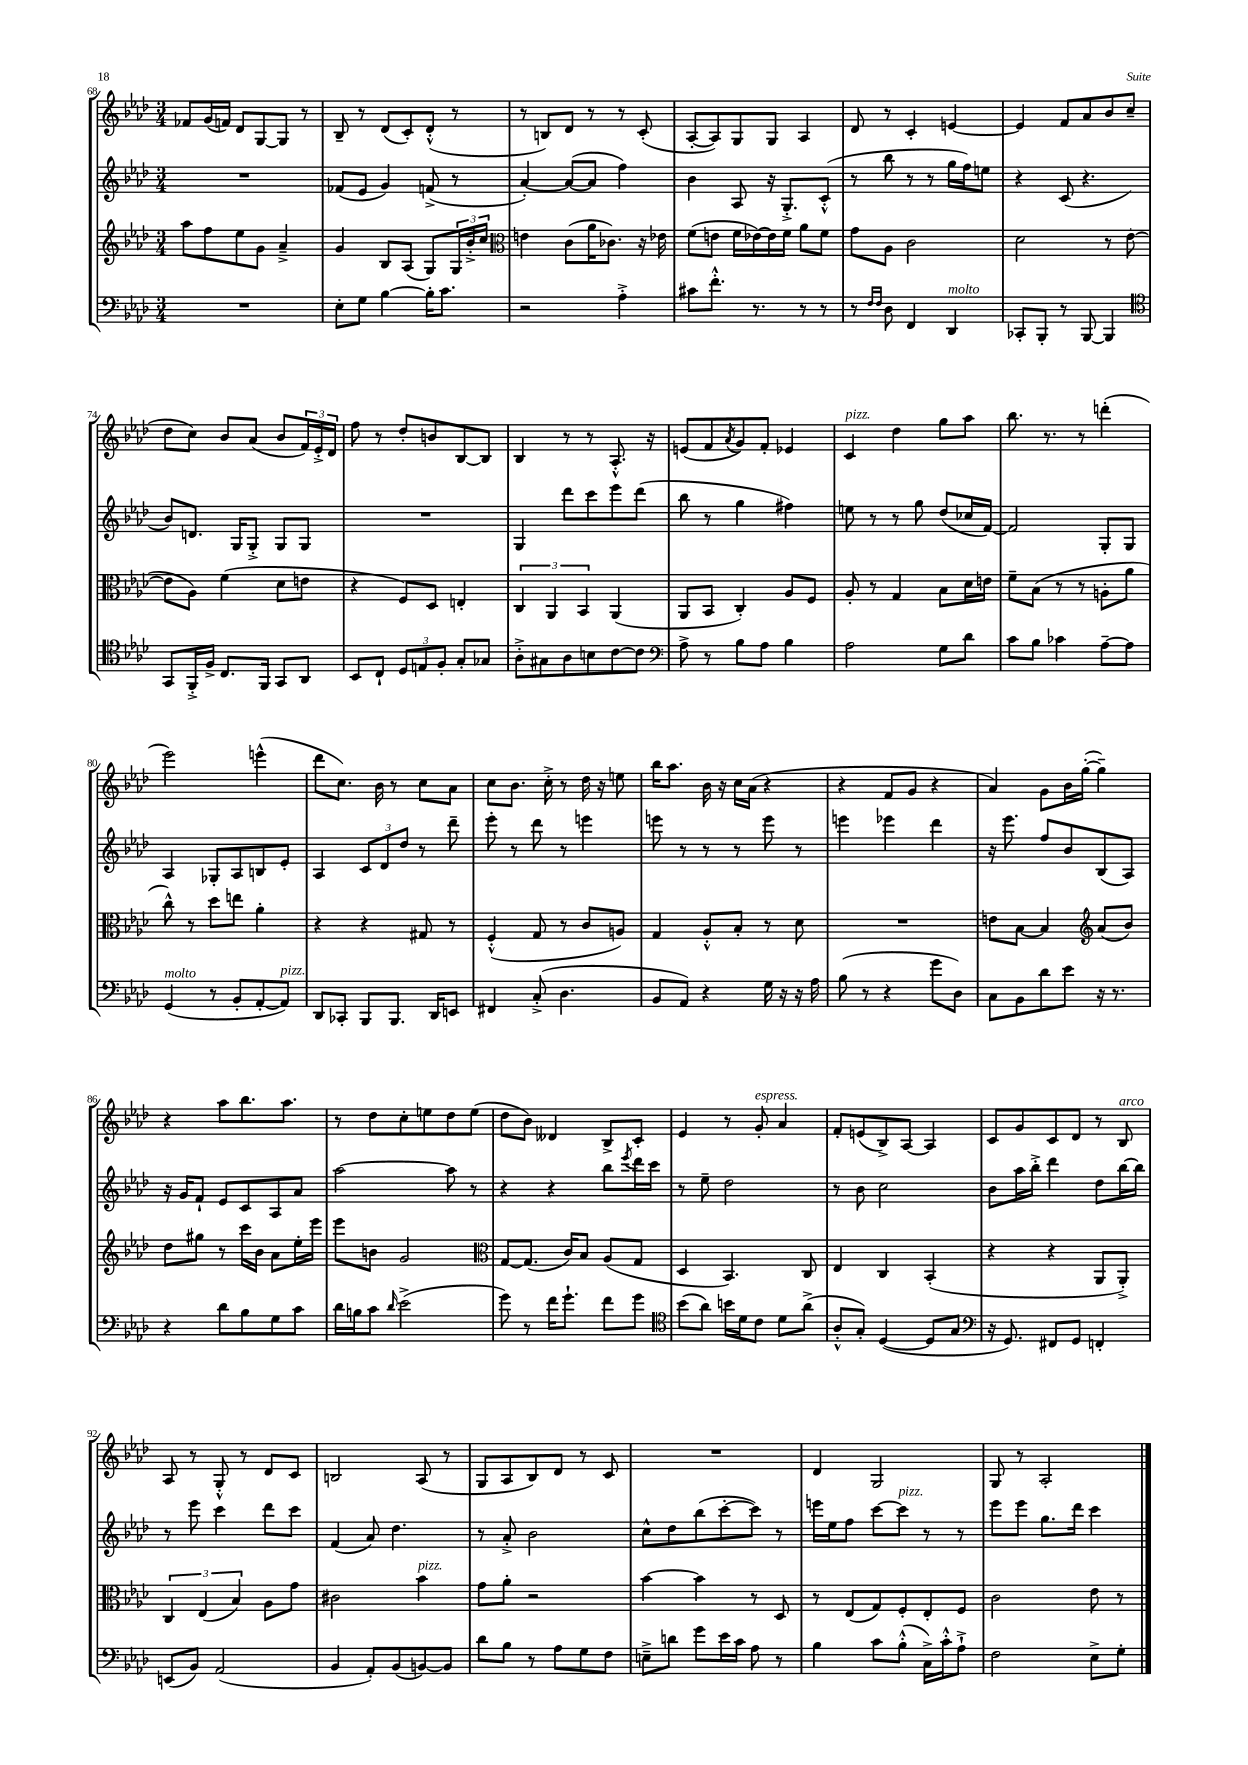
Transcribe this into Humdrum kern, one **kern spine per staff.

**kern	**kern	**kern	**kern
*part4	*part3	*part2	*part1
*staff4	*staff3	*staff2	*staff1
*clefF4	*clefG2	*clefG2	*clefG2
*k[b-e-a-d-]	*k[b-e-a-d-]	*k[b-e-a-d-]	*k[b-e-a-d-]
*M3/4	*M3/4	*M3/4	*M3/4
=68	=68	=68	=68
2.r	8aa-\L	2.r	8f-X/L
.	8ff\	.	(16g/L
.	.	.	16fn/JJ)
.	8ee-\	.	8d-/L
.	8g\J	.	[8G/
.	4a-~^/	.	8G/J]
.	.	.	8r
=69	=69	=69	=69
8E-'\L	4g/	(8f-X/L	8B-~/
8G\J	.	8e-/J	8r
[4B-\	8B-/L	4g/)	(8d-/L
.	(8A-/J	.	8c'/)
16B-'\KL]	8G/L)	(8fn^/	(8d-'^^/J
8.c\J	.	.	.
.	24G/L	8r	8r
.	24b-'^/	.	.
.	24cc/JJ	.	.
=70	=70	=70	=70
*	*clefC3	*	*
2r	4en\	[4a-'/)	8r
.	.	.	8Bn/L)
.	(8c\L	(8a-/L_	8d-/J
.	16a-\K	8a-/J]	8r
.	8.c-X\J)	.	.
4A-'^\	.	4ff\)	8r
.	16r	.	(8c'/
.	16e-X\	.	.
=71	=71	=71	=71
8c#X\L	(8f\L	4b-\	[8A-'/L
8.f'^^\J	8en\J	.	8A-/])
.	16f\LL	8A-/	8G/
8.r	[16e-X\)	.	.
.	16e-\]	16r	8G/J
.	16f\JJ	8.G'^/L	.
8r	8a-\L	.	4A-/
8r	8f\J	(8c'^^/J	.
=72	=72	=72	=72
8r	8g\L	8r	8d-/
16qqF/LL	.	.	.
16qqF/JJ	.	.	.
8D-\	8A-\J	8bb-\	8r
4FF/	2c\	8r	4c'/
.	.	8r	.
!LO:TX:a:i:t=molto	!	!	!
4DD-/	.	16gg\LL	[4en/
.	.	16ff\J)	.
.	.	8een\J	.
=73	=73	=73	=73
8CC-X'/L	2d-\	4r	4e/]
8BBB-'/J	.	.	.
8r	.	(8c/	8f/L
[8BBB-/	.	4.r	8a-/
4BBB-/]	8r	.	8b-/
.	([8e-\	.	(8cc~/J
!!LO:LB:g=z
=74	=74	=74	=74
*clefC4	*	*	*
8GG/L	8e-\L]	8b-/L)	8dd-\L
16FF'^/L	8A-\J)	8.dn/J	8cc\J)
16F^/JJ	.	.	.
8.C/L	(4f\	.	8b-/L
.	.	16G/KL	.
.	.	8G'^/J	(8a-/J
16FF/Jk	.	.	.
8GG/L	8d-\L	8G/L	8b-/L
8AA-/J	8en\J	8G/J	24f/L)
.	.	.	24e-'^/
.	.	.	24d-/JJ
=75	=75	=75	=75
8BB-/L	4r	2.r	8ff\
8C`/J	.	.	8r
12D-/L	8F/L)	.	8dd-'/L
12En/	.	.	.
.	8D-/J	.	8bn/
12F'/J	.	.	.
8G'/L	4En'/	.	[8B-/
8G-X/J	.	.	8B-/J]
=76	=76	=76	=76
8A-'^\L	6C/	4G/	4B-/
8G#X\	.	.	.
.	6AA-/	.	.
8A-\	.	8ddd-\L	8r
.	6BB-/	.	.
8Bn\	.	8ccc\	8r
[8c\	(4AA-/	8eee-\	8.A-'^^/
8c\J]	.	(8ddd-\J	.
.	.	.	16r
=77	=77	=77	=77
*clefF4	*	*	*
8A-^\	8AA-/L	8bb-\	(8en/L
8r	8BB-/J	8r	8f/
.	.	.	8qa-/
8B-\L	4C'/)	4gg\	8g/)
8A-\J	.	.	8f'/J
4B-\	8A-/L	4ff#X\)	4e-X/
.	8F/J	.	.
=78	=78	=78	=78
!	!	!	!LO:TX:a:i:t=pizz.
2A-\	8A-'/	8een\	4c/
.	8r	8r	.
.	4G/	8r	4dd-\
.	.	8gg\	.
8G\L	8B-\L	(8dd-/L	8gg\L
8d-\J	16d-\L	16cc-X/L	8aa-\J
.	16en\JJ	[16f/JJ)	.
=79	=79	=79	=79
8c\L	8f~\L	2f/]	8.bb-\
8B-\J	(8B-\J	.	.
.	.	.	8.r
4c-X\	8r	.	.
.	8r	.	8r
[8A-~\L	8An'\L	8G'/L	(4dddn'\
8A-\J]	8a-\J	8G/J	.
!!LO:LB:g=z
=80	=80	=80	=80
!LO:TX:a:i:t=molto	!	!	!
(4GG/	8cc^^\)	4A-/	2eee-\)
.	8r	.	.
8r	8dd-\L	8G-X'/L	.
8BB-'/L	8een\J	8A-/	.
[8AA-'/	4a-'\	8Bn/	(4eeen^^\
!LO:TX:a:i:t=pizz.	!	!	!
8AA-/J])	.	8e-'/J	.
=81	=81	=81	=81
8DD-/L	4r	4A-/	8ddd-\L
8CC-X'/J	.	.	8.cc\J)
8BBB-/L	4r	12c/L	.
.	.	.	16b-\
.	.	12d-/	.
8.BBB-/J	.	.	8r
.	.	12dd-/J	.
.	8G#X/	8r	8cc\L
16DD-/KL	.	.	.
8EEn/J	8r	8ddd-~\	8a-\J
=82	=82	=82	=82
4FF#X/	(4F'^^/	8eee-'\	8cc\L
.	.	8r	8.b-\J
(8C'^/	8G/	8ddd-\	.
.	.	.	16cc'^\
4.D-\	8r	8r	8r
.	8c/L	4eeen\	16dd-\
.	.	.	16r
.	8An/J)	.	8een\
=83	=83	=83	=83
8BB-/L	4G/	8eeen\	16bb-\KL
.	.	.	8.aa-\J
8AA-/J)	.	8r	.
4r	8A-'^^/L	8r	16b-\
.	.	.	16r
.	8B-'/J	8r	16cc\LL
.	.	.	(16a-\JJ
16G\	8r	8eee\	4r
16r	.	.	.
16r	8d-\	8r	.
16A-\	.	.	.
=84	=84	=84	=84
(8B-\	2.r	4eeen\	4r
8r	.	.	.
4r	.	4eee-X\	8f/L
.	.	.	8g/J
8g\L	.	4ddd-\	4r
8D-\J)	.	.	.
=85	=85	=85	=85
8C\L	8en\L	16r	4a-/)
.	.	8.eee-\	.
8BB-\	[8B-\J	.	.
8d-\	4B-/]	8ff/L	8g\L
8e-\J	.	8b-/	16b-\L
.	.	.	([16gg'\JJ
*	*clefG2	*	*
16r	(8a-/L	(8B-/	4gg~\])
8.r	.	.	.
.	8b-/J)	8A-/J)	.
!!LO:LB:g=z
=86	=86	=86	=86
4r	8dd-\L	16r	4r
.	.	16g/KL	.
.	8gg#X\J	8f`/J	.
8d-\L	8r	8e-/L	8aa-\L
8B-\	16ccc\LL	8c/	8.bb-\
.	16b-\JJ	.	.
8G\	8a-\L	8A-/	.
.	.	.	8.aa-\J
8c\J	16ee-'\L	8a-/J	.
.	16eee-\JJ	.	.
=87	=87	=87	=87
16d-\LL	8eee-\L	[2aa-\	8r
16Bn\J	.	.	.
8c\J	8bn\J	.	8dd-\L
16qqd-/	.	.	.
(2e-^\	2g/	.	8cc'\
.	.	.	8een\
.	.	8aa-\]	8dd-\
.	.	8r	(8ee\J
=88	=88	=88	=88
*	*clefC3	*	*
8g\)	[8G/L	4r	8dd-\L
8r	(8.G/J]	.	8b-\J)
16f\KL	.	4r	4d--X/
8.g`\J	16c/KL)	.	.
.	8B-/J	.	.
8f\L	(8A-/L	8bb-\L	8B-^/L
.	.	8qeee-/	.
8g\J	8G/J	16ddd-\L	8c'/J
.	.	16ccc\JJ	.
=89	=89	=89	=89
*clefC4	*	*	*
(8b-\L	4D-/	8r	4e-/
8a-\J)	.	8ee-~\	.
16bn\LL	4.BB-/)	2dd-\	8r
16d-\J	.	.	.
!	!	!	!LO:TX:a:i:t=espress.
8c\J	.	.	8g'/
8d-\L	.	.	4a-/
(8a-^\J	8C/	.	.
=90	=90	=90	=90
8A-'^^/L	4E-/	8r	8f'/L
8G'/J)	.	8b-\	(8en/
([4D-/	4C/	2cc\	8B-^/)
.	.	.	[8A-/J
8D-/L]	(4BB-'/	.	4A-/]
8G/J	.	.	.
=91	=91	=91	=91
*clefF4	*	*	*
16r	4r	8b-\L	8c/L
8.GG/)	.	.	.
.	.	16aa-\L	8g/
.	.	16bb-'^\JJ	.
8FF#X/L	4r	4ddd-\	8c/
8GG/J	.	.	8d-/J
4FFn'/	8AA-/L	8dd-\L	8r
!	!	!	!LO:TX:a:i:t=arco
.	8AA-'^/J)	[16bb-\L	8B-/
.	.	16bb-\JJ]	.
!!LO:LB:g=z
=92	=92	=92	=92
(8EEn/L	6C/	8r	8A-/
8BB-/J)	.	8eee-\	8r
.	(6E-/	.	.
(2AA-/	.	4ccc\	8G'^^/
.	6B-/)	.	.
.	.	.	8r
.	8A-\L	8ddd-\L	8d-/L
.	8g\J	8ccc\J	8c/J
=93	=93	=93	=93
4BB-/	2c#X\	(4f/	2Bn/
8AA-'/L)	.	8a-/)	.
(8BB-/	.	4.dd-\	.
!	!LO:TX:a:i:t=pizz.	!	!
[8BBn/)	4b-\	.	(8A-/
8BB/J]	.	.	8r
=94	=94	=94	=94
8d-\L	8g\L	8r	8G/L
8B-\J	8a-'\J	8a-'^/	8A-/
8r	2r	2b-\	8B-/)
8A-\L	.	.	8d-/J
8G\	.	.	8r
8F\J	.	.	8c/
=95	=95	=95	=95
8En~^\L	[4b-\	8cc^^\L	2.r
8dn\J	.	8dd-\	.
8g\L	4b-\]	(8bb-\	.
16e-\L	.	[8ccc'\	.
16c\JJ	.	.	.
8A-\	8r	8ccc\J])	.
8r	8D-/	8r	.
=96	=96	=96	=96
4B-\	8r	16eeen\LL	4d-/
.	.	16ee-\J	.
.	(8E-/L	8ff\J	.
8c\L	8G/)	[8ccc\L	2G/
!	!	!LO:TX:a:i:t=pizz.	!
(8B-'^^\J	8F'/	8ccc\J]	.
16C^\LL)	8E-'/	8r	.
16c'^^\J	.	.	.
8A-`^\J	8F/J	8r	.
=97	=97	=97	=97
2F\	2c\	8eee-\L	8G/
.	.	8eee-\J	8r
.	.	8.gg\L	2A-'/
.	.	16ddd-\Jk	.
8E-^\L	8e-\	4ccc\	.
8G'\J	8r	.	.
==	==	==	==
*-	*-	*-	*-
